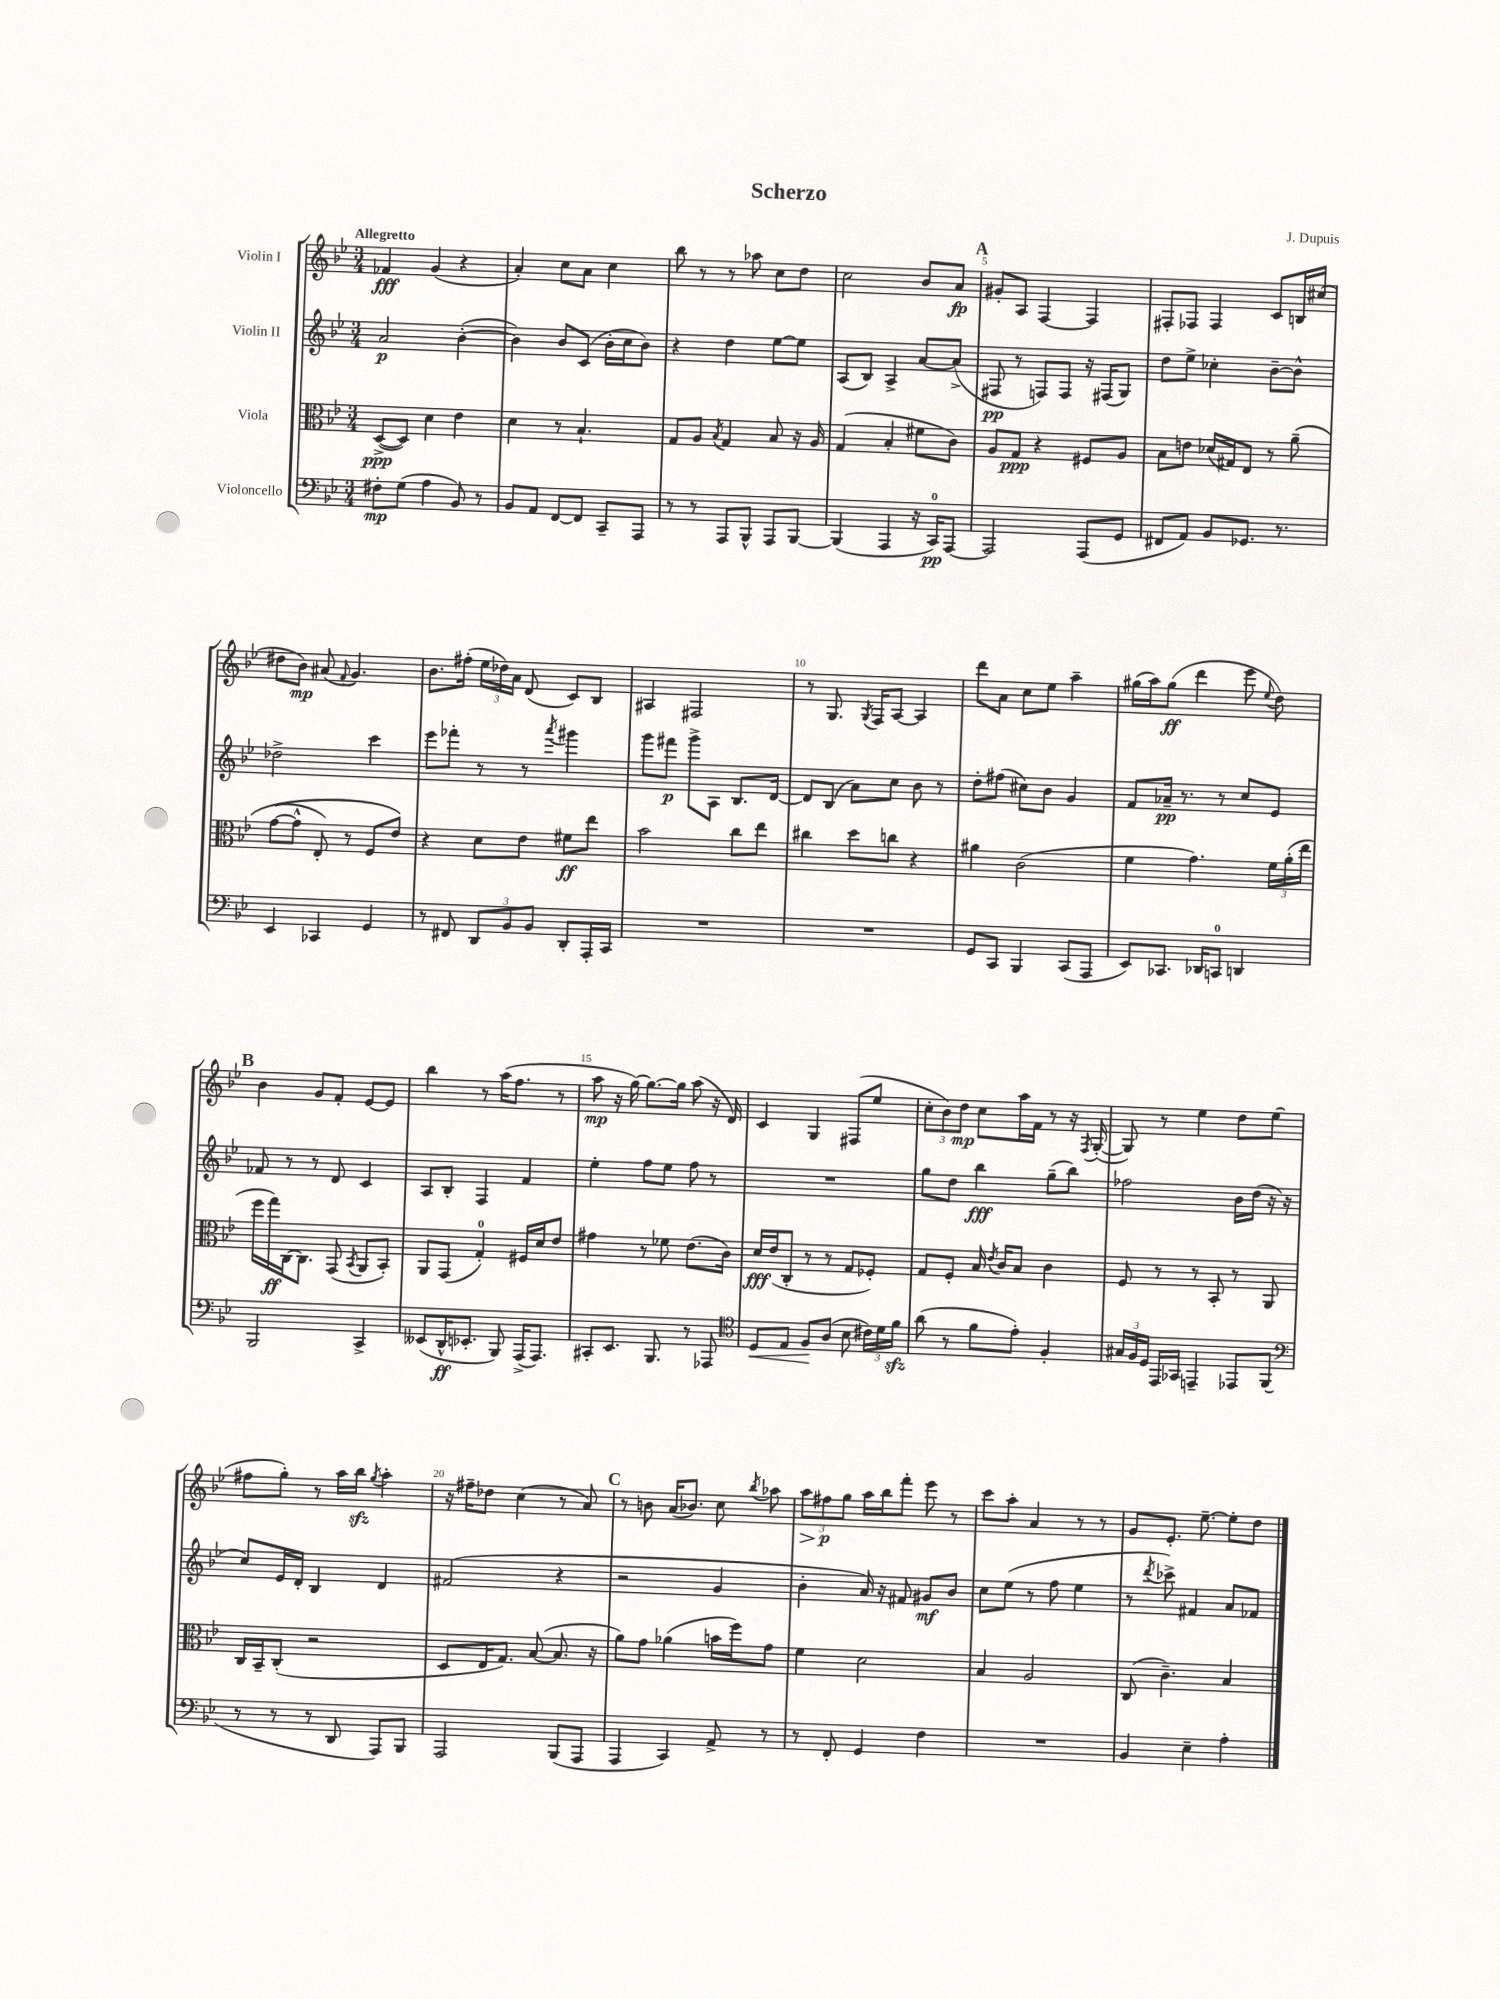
\header { title = "Scherzo" composer = "J. Dupuis" }
<<
\new StaffGroup <<
\new Staff = "s0" \with { instrumentName = "Violin I" } {
    \clef treble \key bes \major \numericTimeSignature \time 3/4 \tempo "Allegretto"
    \autoBeamOff fes'4\fff g'4( r4 |
    a'4-.) c''8[ a'8] c''4 |
    bes''8 r8 r8 aes''8 c''8[ d''8] |
    c''2 bes'8[ a'8]\fp |
    \mark \markup { \bold "A" } gis'8[-. a8] f4~ f4 |
    fis8[-. fes8] fes4 c'8[ b16 cis''16]( |
    dis''8[ bes'8]\mp) ais'8( \appoggiatura { f'8 } g'4.) |
    bes'8.[ fis''16]-.( \tuplet 3/2 { ees''16[ des''16) a'16] } d'8( c'8[) bes8] |
    ais4 fis2 |
    r8 g8. \acciaccatura { g8 } f16[ a8]~ a4 |
    d'''8[ a'8] c''8[ ees''8] a''4-- |
    gis''16[( a''16) gis''8]\ff( d'''4 ees'''8 \appoggiatura { ees''8 } d''8) |
    \mark \markup { \bold "B" } bes'4 g'8[ f'8]-. ees'8[~ ees'8] |
    bes''4 r8 a''16[( f''8.] r8 |
    a''8\mp r16 g''16~) g''8.[~ g''16] a''8( r16 d'16) |
    c'4 g4 fis8[( ees''8] |
    \tuplet 3/2 { c''8[-. bes'8) d''8]\mp } c''8[ a''16 f'16] r8 r16 \acciaccatura { f8 } g16~-.( |
    g8) r8 ees''4 d''8[ ees''8]( |
    fis''8[ g''8]-.) r8 a''16[ bes''16]\sfz \acciaccatura { g''8 } a''4-. |
    r16 fis''16[-- des''8] c''4( r8 a'8) |
    \mark \markup { \bold "C" } r8 b'8 a'16[( bes'8.]) c''8 \acciaccatura { bes''8 } aes''8 |
    \tuplet 3/2 { a''8[\> fis''8\p\! g''8] } a''16[ bes''16 f'''8]-. ees'''8 r8 |
    c'''8[ a''8]-. a'4 r8 r8 |
    g'8[ ees'8.]-. ees''8.~-- ees''8[-. d''8] \bar "|." |
}
\new Staff = "s1" \with { instrumentName = "Violin II" } {
    \clef treble \key bes \major \numericTimeSignature \time 3/4
    \autoBeamOff a'2\p bes'4~-.( |
    bes'4) bes'8[ c'8]( bes'16[-. c''16 bes'8]) |
    r4 d''4 ees''8[~ ees''8] |
    a8[( bes8]) a4-> a'8[~ a'8]->( |
    \mark \markup { \bold "A" } fis8\pp r8 f8[) f8] r16 fis16[( g8]) |
    d''8[ ees''8]-> ces''4-. bes'8[~-- bes'8]-^ |
    des''2-> c'''4 |
    ees'''8[ fes'''8]-. r8 r8 \acciaccatura { a'''8 } gis'''4 |
    g'''8[ fis'''8]\p g'''8[-> a8] bes8.[ d'16]~ |
    d'8[ bes8]( a'8[) c''8] bes'8 r8 |
    d''8[-. fis''8]( cis''8[) bes'8] g'4 |
    f'8[ aes'16]--\pp r8. r8 c''8[ ees'8] |
    \mark \markup { \bold "B" } fes'8 r8 r8 d'8 c'4 |
    a8[ bes8]-. f4 f'4 |
    ees''4-. f''8[ ees''8] f''8 r8 |
    R2. |
    g''8[ d''8] bes''4\fff g''8[--( bes''8]) |
    fes''2 bes'16[ d''16]( r16 r16 |
    c''8[) ees'16 d'16]-. bes4 d'4 |
    fis'2( r4 |
    \mark \markup { \bold "C" } r2 g'4 |
    bes'4-. a'16) r16 fis'8 gis'8[\mf bes'8] |
    c''8[ ees''8]( r8 f''8 ees''4 |
    r8 \acciaccatura { d'''8 } ces'''8->) fis'4 a'8[ fes'8] \bar "|." |
}
\new Staff = "s2" \with { instrumentName = "Viola" } {
    \clef alto \key bes \major \numericTimeSignature \time 3/4
    \autoBeamOff d8[~->\ppp( d8]) d'4 ees'4 |
    d'4 r8 bes4.-! |
    g8[ a8] \acciaccatura { bes8 } g4 bes8 r16 a16 |
    g4( bes4-. fis'8[ c'8]) |
    \mark \markup { \bold "A" } a8[ g8]\ppp r4 fis8[ a8] |
    bes8[ e'8] des'16[( gis16) ees8] r8 a'8--\( |
    g'8[~( g'8]-^ ees8-.) r8 f8[ ees'8]\) |
    r4 d'8[ ees'8] fis'8[\ff ees''8] |
    bes'2 c''8[ ees''8] |
    cis''4 d''8[ c''8] r4 |
    ais'4 c'2( |
    f'4 g'4.) \tuplet 3/2 { f'16[ a'16-.( ees''16] } |
    \mark \markup { \bold "B" } f''16[ g''16\ff) c16~ c8.] g,8( \acciaccatura { bes,8 } a,8[ bes,8]-.) |
    a,8[ g,8]( g4-0-.) fis16[ d'16 ees'8] |
    gis'4 r8 fes'8 ees'8.[( c'16]) |
    d'16[\fff ees'16( c8]-. r8 r8 g8[ fes8]-.) |
    g8[ f8]-. bes16 \acciaccatura { ees'8 } c'16[ bes8] c'4 |
    f8 r8 r8 bes,8-. r8 a,8 |
    c16[ bes,16-- c8]-.( r2 |
    d8[ ees16 g8.]) bes8~( bes8. r16 |
    \mark \markup { \bold "C" } a'8[) g'8] aes'4( b'16[ f''16) g'8] |
    f'4 d'2 |
    bes4 a2 |
    c8( c'4.--) bes4 \bar "|." |
}
\new Staff = "s3" \with { instrumentName = "Violoncello" } {
    \clef bass \key bes \major \numericTimeSignature \time 3/4
    \autoBeamOff fis8[-.\mp g8]( a4 bes,8) r8 |
    bes,8[ a,8] f,8[~ f,8] c,8[-- a,,8] |
    r8 r8 a,,8[ bes,,8]-^ a,,8[ bes,,8]~ |
    bes,,4( a,,4 r16 c,16[-0\pp) a,,8]~ |
    \mark \markup { \bold "A" } a,,2 a,,8[( g,8] |
    fis,8[ a,8]) bes,8[ ges,8.] r8. |
    ees,4 ces,4 g,4 |
    r8 fis,8 \tuplet 3/2 { d,8[ bes,8 bes,8] } d,8[-. a,,16-. c,16] |
    R2. |
    R2. |
    g,8[ c,8] bes,,4 c,8[( a,,8] |
    ees,8[) ces,8.] des,16[ c,8]-0 d,4 |
    \mark \markup { \bold "B" } bes,,2 c,4-> |
    eeses,8[( d,16-^\ff ees,8.]-. bes,,8) a,,16[->( a,,8.]) |
    cis,8[-. ees,8.] bes,,8. r8 aes,,8 |
    \clef tenor d8[\< ees8] f8[\! a8]( bes8 \tuplet 3/2 { cis'16[) d'16 f'16]\sfz } |
    a'8( r8 f'8[ ees'8]-.) f4-. |
    \tuplet 3/2 { gis16[ f16 d16] } ees,16[ ges,16] e,4-- ees,8[ f,8]( |
    \clef bass r8 r8 r8 d,8 a,,8[) bes,,8] |
    a,,2 bes,,8[( a,,8] |
    \mark \markup { \bold "C" } a,,4 c,4) a,8-> r8 |
    r8 f,8-. g,4 f4 |
    R2. |
    bes,4 ees4-- a4-. \bar "|." |
}
>>
>>
\layout { \context { \Score \override BarNumber.break-visibility = ##(#f #t #t) barNumberVisibility = #(every-nth-bar-number-visible 5) } }
